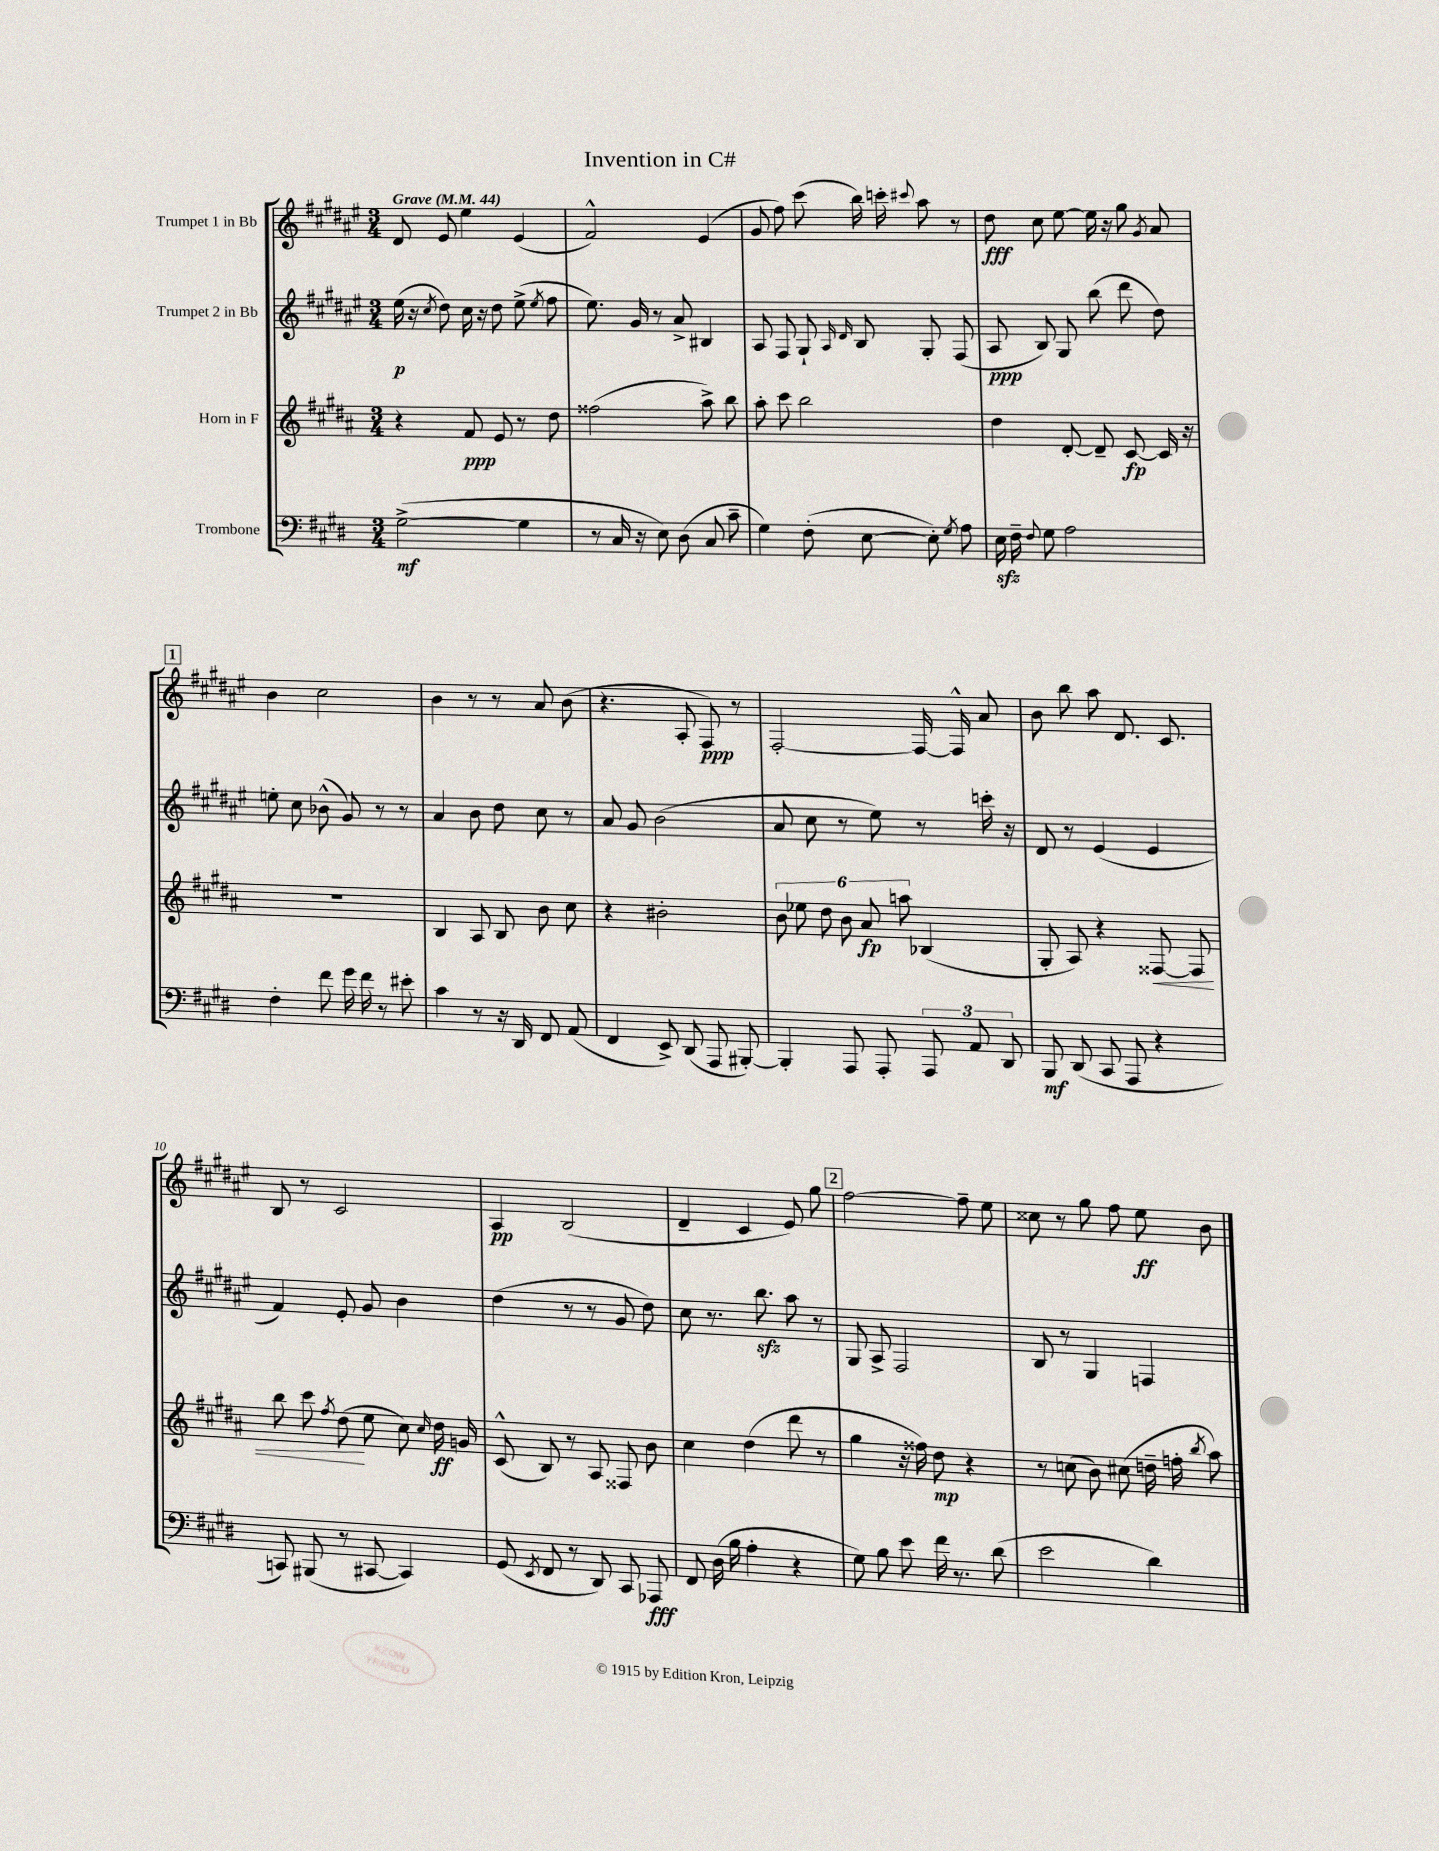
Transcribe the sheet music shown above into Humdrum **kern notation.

**kern	**kern	**kern	**kern
*staff4	*staff3	*staff2	*staff1
*clefF4	*clefG2	*clefG2	*clefG2
*k[f#c#g#d#]	*k[f#c#g#d#a#]	*k[f#c#g#d#a#e#]	*k[f#c#g#d#a#e#]
*M3/4	*M3/4	*M3/4	*M3/4
*MM44	*MM44	*MM44	*MM44
([2G#^\	4r	(16ee#\	8d#/
.	.	16r	.
.	.	8qcc#/	.
.	.	8dd#\)	8e#/
.	8f#/	16cc#\	4ee#\
.	.	16r	.
.	8e/	8dd#\	.
4G#\]	8r	(8ee#^\	(4e#/
.	.	8qee#/	.
.	8dd#\	8ff#\	.
=	=	=	=
8r	(2ff##\	8.ee#\)	2f#^^/)
16C#/	.	.	.
16r	.	16g#/	.
8E\)	.	8r	.
(8D#\	.	8a#^/	.
8C#/	8aa#^\)	4B#/	(4e#/
8c#~\	8bb\	.	.
=	=	=	=
4G#\)	8aa#'\	8A#/	8g#/
.	8ccc#\	8F#/	8ff#\)
(8F#'\	2bb\	8G#`/	(8ccc#\
.	.	16qqA#/	.
.	.	16qqd#/	.
[8E\	.	8B/	16bb\)
.	.	.	16ccc'\
.	.	.	8qqccc#/
8E'\])	.	8G#'/	8aa#\
8qG#/	.	.	.
8A\	.	(8F#/	8r
=	=	=	=
16E\	4dd#\	8A#/	8dd#\
16F#~\	.	.	.
8qqF#/	.	.	.
8G#\	.	8B/)	8cc#\
2A\	[8d#'/	8G#/	[8ee#\
.	8d#~/]	(8bb\	16ee#\]
.	.	.	16r
.	[8c#/	8ddd#\	8gg#\
.	.	.	8qg#/
.	16c#/]	8dd#\)	8a#/
.	16r	.	.
=	=	=	=
4F#'\	2.r	8ee'\	4b\
.	.	8cc#\	.
8f#\	.	(8b-^^\	2cc#\
16g#\	.	8g#/)	.
16f#\	.	.	.
8r	.	8r	.
8e#'\	.	8r	.
=	=	=	=
4c#\	4B/	4a#/	4b\
8r	8A#/	8b\	8r
16r	8B/	8dd#\	8r
16DD#/	.	.	.
8FF#/	8b\	8cc#\	8a#/
(8AA/	8cc#\	8r	(8b\
=	=	=	=
4FF#/	4r	8a#/	4.r
.	.	8g#/	.
8EE^/)	2b#'\	(2b\	.
(8DD#/	.	.	8A#'/
8AAA/	.	.	8F#/)
[8BBB#'/)	.	.	8r
=	=	=	=
4BBB#'/]	12b\	8a#/	[2F#'/
.	12ee-\	.	.
.	.	8cc#\	.
.	12dd#\	.	.
8AAA/	12b\	8r	.
.	12a#/	.	.
8AAA'/	.	8ee#\)	.
.	12aa\	.	.
12AAA/	(4B-/	8r	16F#/_
.	.	.	16F#^^/]
12AA/	.	.	.
.	.	16ccc'\	8a#/
12DD#/	.	.	.
.	.	16r	.
=	=	=	=
8BBB/	8G#'/	8d#/	8b\
(8DD#/	8A#/)	8r	8bb\
8CC#/	4r	(4e#/	8aa#\
8AAA/	.	.	8.d#/
4r	[8F##/	4e#/	.
.	.	.	8.c#/
.	8F##/]	.	.
=	=	=	=
8CC/)	8bb\	4f#/)	8B/
(8BBB#/	8ccc#\	.	8r
.	8qff#/	.	.
8r	(8dd#\	8e#'/	2c#/
[8CC#/	8ee\	8g#/	.
4CC#/])	8cc#\)	4b\	.
.	16qqcc#/	.	.
.	16dd#\	.	.
.	16g/	.	.
=	=	=	=
(8GG#/	(8c#^^/	(4dd#\	4A#/
8qEE/	.	.	.
8FF#/	8B/)	.	.
8r	8r	8r	(2B/
8DD#/)	8A#/	8r	.
8CC#/	8F##/	8g#/	.
8AAA-/	8b\	8dd#\)	.
=	=	=	=
8FF#/	4cc#\	8cc#\	4d#~/
(16D#\	.	8.r	.
16B\	.	.	.
4A'\	(4dd#\	.	4c#/
.	.	8.bb\	.
4r	8ddd#\	8aa#\	8e#/)
.	8r	8r	8gg#\
=	=	=	=
8G#\)	4gg#\	8G#/	[2ff#\
8B\	.	8A#^/	.
8e\	16r	2F#/	.
.	16ff##\)	.	.
16f#\	8dd#\	.	.
8.r	.	.	.
.	4r	.	8ff#~\]
(8d#\	.	.	8ee#\
=	=	=	=
2e\	8r	8B/	8cc##\
.	(8cc\	8r	8r
.	8b\)	4G#/	8gg#\
.	(8cc#\	.	8ff#\
4d#\)	16dd~\	4F/	8ee#\
.	16ff'\	.	.
.	8qbb/	.	.
.	8aa#\)	.	8b\
==	==	==	==
*-	*-	*-	*-
